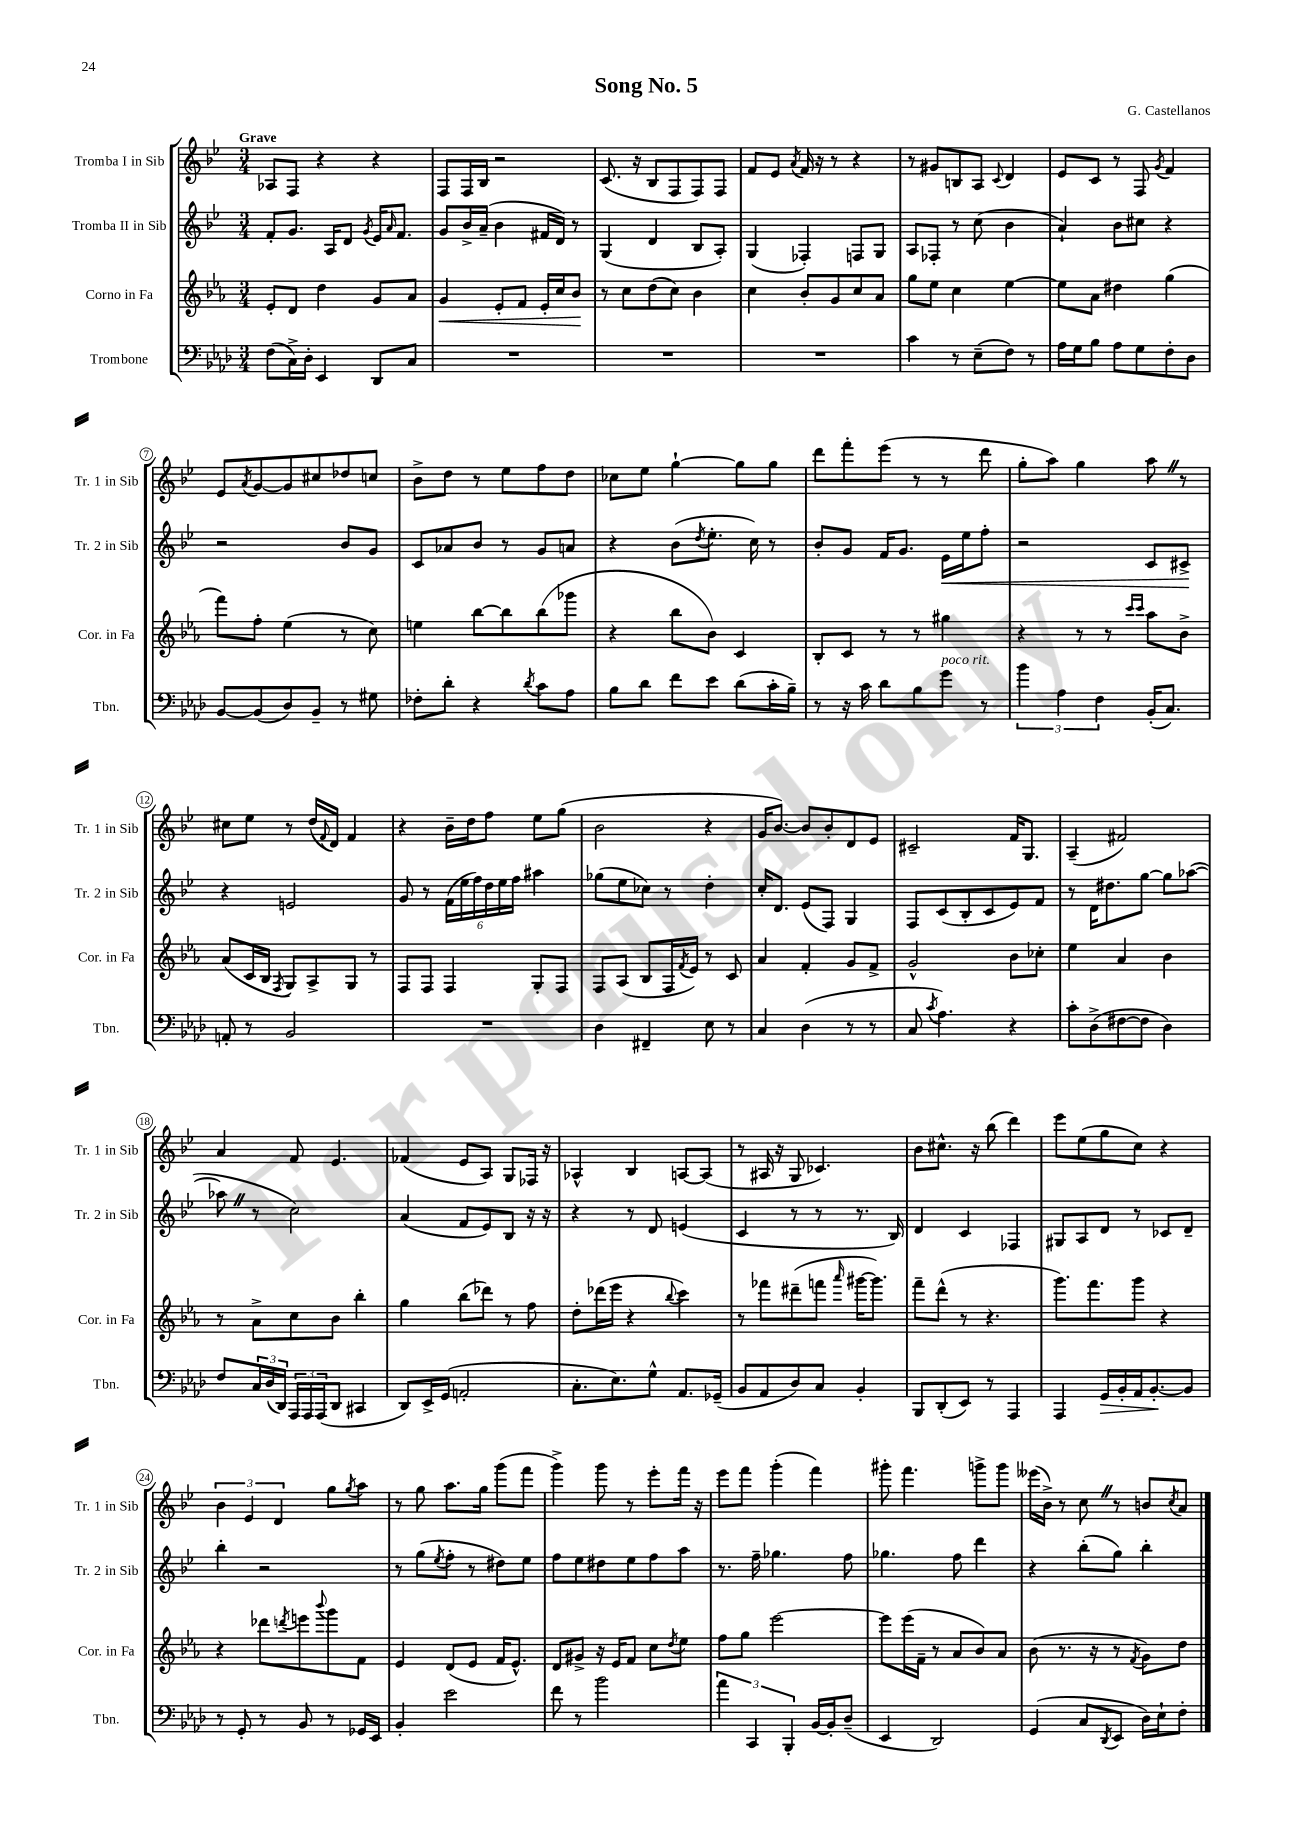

**kern	**dynam	**kern	**dynam	**kern	**dynam	**kern
*part4	*part4	*part3	*part3	*part2	*part2	*part1
*staff4	*staff4	*staff3	*staff3	*staff2	*staff2	*staff1
*I"Trombone	*	*I"Corno in Fa	*	*I"Tromba II in Sib	*	*I"Tromba I in Sib
*I'Tbn.	*	*I'Cor. in Fa	*	*I'Tr. 2 in Sib	*	*I'Tr. 1 in Sib
*clefF4	*	*clefG2	*	*clefG2	*	*clefG2
*k[b-e-a-d-]	*	*k[b-e-a-]	*	*k[b-e-]	*	*k[b-e-]
*M3/4	*	*M3/4	*	*M3/4	*	*M3/4
=1	=1	=1	=1	=1	=1	=1
!	!	!	!	!	!	!LO:TX:a:B:t=Grave
(8F\L	.	8e-'/L	.	8f'/L	.	8A-X/L
16C^\L)	.	8d/J	.	8.g/J	.	8F/J
16D-'\JJ	.	.	.	.	.	.
4EE-/	.	4dd\	.	.	.	4r
.	.	.	.	16A/KL	.	.
.	.	.	.	8d/J	.	.
.	.	.	.	8qg/	.	.
8DD-/L	.	8g/L	.	16e-/KL	.	4r
.	.	.	.	16qqa/	.	.
.	.	.	.	8.f/J	.	.
8C/J	.	8a-/J	.	.	.	.
=2	=2	=2	=2	=2	=2	=2
!	!	!	!LO:HP:b	!	!	!
2.r	.	4g/	<	8g/L	.	8F/L
.	.	.	.	16b-^/L	.	16F/L
.	.	.	.	(16a~/JJ	.	16B-/JJ
.	.	8e-'/L	.	4b-\	.	2r
.	.	8f/J	.	.	.	.
.	.	16e-'/LL	.	16f#X/LL	.	.
.	.	16cc/J	.	16d/JJ)	.	.
.	.	8b-/J	.	8r	.	.
.	.	.	[	.	.	.
=3	=3	=3	=3	=3	=3	=3
2.r	.	8r	.	(4G/	.	(8.c/
.	.	8cc\L	.	.	.	.
.	.	.	.	.	.	16r
.	.	(8dd\	.	4d/	.	8B-/L
.	.	8cc\J)	.	.	.	8F/
.	.	4b-\	.	8B-/L	.	8F/)
.	.	.	.	8A'/J)	.	8F/J
=4	=4	=4	=4	=4	=4	=4
2.r	.	4cc\	.	(4G/	.	8f/L
.	.	.	.	.	.	8e-/J
.	.	.	.	.	.	8qa/
.	.	8b-'/L	.	4F-X'/)	.	16f/
.	.	.	.	.	.	16r
.	.	8g/	.	.	.	8r
.	.	8cc/	.	8Fn/L	.	4r
.	.	8a-/J	.	8G/J	.	.
=5	=5	=5	=5	=5	=5	=5
4c\	.	8gg\L	.	8A/L	.	8r
.	.	8ee-\J	.	8F-X'/J	.	8g#X/L
8r	.	4cc\	.	8r	.	8Bn/
(8E-~\L	.	.	.	(8cc\	.	8A/J
.	.	.	.	.	.	8qqc/
8F\J)	.	[4ee-\	.	4b-\	.	4d/
8r	.	.	.	.	.	.
=6	=6	=6	=6	=6	=6	=6
16A-\LL	.	8ee-\L]	.	4a`/)	.	8e-/L
16G\J	.	.	.	.	.	.
8B-\J	.	8a-\J	.	.	.	8c/J
8A-\L	.	4dd#X\	.	8b-\L	.	8r
8G\	.	.	.	8cc#X\J	.	8F/
.	.	.	.	.	.	8qg/
8F'\	.	(4gg\	.	4r	.	4f/
8D-\J	.	.	.	.	.	.
!!LO:LB:g=z
=7	=7	=7	=7	=7	=7	=7
[8BB-/L	.	8fff\L)	.	2r	.	8e-/L
.	.	.	.	.	.	8qa/
(8BB-/]	.	8ff'\J	.	.	.	[8g/
8D-/)	.	(4ee-\	.	.	.	8g/]
8BB-~/J	.	.	.	.	.	8cc#X/
8r	.	8r	.	8b-/L	.	8dd-X/
8G#X\	.	8cc\)	.	8g/J	.	8ccn/J
=8	=8	=8	=8	=8	=8	=8
8F-X'\L	.	4een\	.	8c/L	.	8b-^\L
8d-'\J	.	.	.	8a-X/	.	8dd\J
4r	.	[8bb-\L	.	8b-/J	.	8r
.	.	8bb-\]	.	8r	.	8ee-\L
8qd-/	.	.	.	.	.	.
8c\L	.	(8bb-\	.	8g/L	.	8ff\
8A-\J	.	8ggg-X\J	.	8an/J	.	8dd\J
=9	=9	=9	=9	=9	=9	=9
8B-\L	.	4r	.	4r	.	8cc-X\L
8d-\J	.	.	.	.	.	8ee-\J
8f\L	.	8bb-\L	.	(8b-\L	.	[4gg`\
.	.	.	.	8qdd/	.	.
8e-\J	.	8b-\J)	.	8.ee-'\J	.	.
(8d-\L	.	4c/	.	.	.	8gg\L]
.	.	.	.	16cc\)	.	.
16c'\L	.	.	.	8r	.	8gg\J
16B-~\JJ)	.	.	.	.	.	.
=10	=10	=10	=10	=10	=10	=10
8r	.	8B-'/L	.	8b-'/L	.	8ddd\L
16r	.	8c/J	.	8g/J	.	8fff'\
16c\	.	.	.	.	.	.
8d-\L	.	8r	.	16f/KL	.	(8eee-\J
.	.	.	.	8.g/J	.	.
8B-\	.	8r	.	.	.	8r
!LO:TX:a:i:t=poco rit.	!	!	!	!	!	!
!	!	!	!	!	!LO:HP:b	!
8g\J	.	4gg#X\	.	16e-\LL	<	8r
.	.	.	.	16ee-\J	.	.
8r	.	.	.	8ff'\J	.	8ddd\
=11	=11	=11	=11	=11	=11	=11
6b-\	.	4r	.	2r	.	8gg'\L
.	.	.	.	.	.	8aa\J)
6A-\	.	.	.	.	.	.
.	.	8r	.	.	.	4gg\
6F\	.	.	.	.	.	.
.	.	8r	.	.	.	.
.	.	16qqccc/LL	.	.	.	.
.	.	16qqccc/JJ	.	.	.	.
(16BB-'/KL	.	8aa-\L	.	8c/L	.	8aaZ\
8.C/J)	.	.	.	.	.	.
.	.	8b-^\J	.	8c#X^/J	.	8r
.	.	.	.	.	[	.
!!LO:LB:g=z
=12	=12	=12	=12	=12	=12	=12
8AAn'/	.	(8a-/L	.	4r	.	8cc#X\L
8r	.	16c/L	.	.	.	8ee-\J
.	.	16B-/JJ	.	.	.	.
.	.	8qF/	.	.	.	.
2BB-/	.	8G/L)	.	2en/	.	8r
.	.	8A-^/	.	.	.	(16dd/LL
.	.	.	.	.	.	8qqf/
.	.	.	.	.	.	16d/JJ)
.	.	8G/J	.	.	.	4f/
.	.	8r	.	.	.	.
=13	=13	=13	=13	=13	=13	=13
2.r	.	8F/L	.	8g/	.	4r
.	.	8F/J	.	8r	.	.
.	.	4F/	.	(24f\LL	.	16b-~\LL
.	.	.	.	24ee-\	.	.
.	.	.	.	.	.	16dd\J
.	.	.	.	24ff\)	.	.
.	.	.	.	24dd\	.	8ff\J
.	.	.	.	24ee-\	.	.
.	.	.	.	24ff\JJ	.	.
.	.	8G'/L	.	4aa#X\	.	8ee-\L
.	.	8F/J	.	.	.	(8gg\J
=14	=14	=14	=14	=14	=14	=14
4D-\	.	8F/L	.	(8gg-X\L	.	2b-\
.	.	(8A-/J	.	8ee-\	.	.
4FF#X~/	.	8B-/L	.	8cc-X\J)	.	.
.	.	16F/L	.	8r	.	.
.	.	8qf/	.	.	.	.
.	.	16e-/JJ)	.	.	.	.
8E-\	.	8r	.	4dd'\	.	4r
8r	.	8c/	.	.	.	.
=15	=15	=15	=15	=15	=15	=15
4C/	.	4a-/	.	16cc'/KL	.	16g/KL
.	.	.	.	8.d/J	.	[8.b-/J)
(4D-\	.	4f'/	.	(8e-/L	.	8b-/L]
.	.	.	.	8F/J)	.	8b-'/
8r	.	8g/L	.	4G/	.	8d/
8r	.	8f^/J	.	.	.	8e-/J
=16	=16	=16	=16	=16	=16	=16
8C/	.	2g^^/	.	8F/L	.	2c#X~/
8qc/	.	.	.	.	.	.
4.A-\)	.	.	.	(8c/	.	.
.	.	.	.	8B-'/	.	.
.	.	.	.	8c/	.	.
4r	.	8b-\L	.	8e-/)	.	16f/KL
.	.	.	.	.	.	8.G/J
.	.	8cc-X'\J	.	8f/J	.	.
=17	=17	=17	=17	=17	=17	=17
8c'\L	.	4ee-\	.	8r	.	(4A~/
(8D-^\	.	.	.	16d\KL	.	.
.	.	.	.	8.dd#X\	.	.
[8F#X\	.	4a-/	.	.	.	2f#X/)
8F#\J]	.	.	.	[8gg\J	.	.
4D-\)	.	4b-\	.	8gg\L]	.	.
.	.	.	.	([8aa-X\J	.	.
!!LO:LB:g=z
=18	=18	=18	=18	=18	=18	=18
8F/L	.	8r	.	8aa-XZ\]	.	4a/
24C/L	.	8a-^\L	.	8r	.	.
(24D-/	.	.	.	.	.	.
24DD-/JJ)	.	.	.	.	.	.
24AAA-/LL	.	8cc\	.	2cc\)	.	8f/
24AAA-/	.	.	.	.	.	.
(24AAA-/J	.	.	.	.	.	.
8DD-/J	.	8b-\J	.	.	.	4.e-/
4CC#X/	.	4bb-'\	.	.	.	.
=19	=19	=19	=19	=19	=19	=19
8DD-/L)	.	4gg\	.	(4a/	.	(4f-X/
16EE-^/L	.	.	.	.	.	.
(16GG/JJ	.	.	.	.	.	.
2AAn'/	.	(8bb-\L	.	8f/L	.	8e-/L
.	.	8ddd-X\J)	.	8e-/)	.	8A/J)
.	.	8r	.	8B-/J	.	8G/L
.	.	8ff\	.	16r	.	16F-X/Jk
.	.	.	.	16r	.	16r
=20	=20	=20	=20	=20	=20	=20
8.C'\L	.	8dd'\L	.	4r	.	4A-X^^/
.	.	(16ddd-X\L	.	.	.	.
8.E-\)	.	16eee-\JJ	.	.	.	.
.	.	4r	.	8r	.	4B-/
8G^^\J	.	.	.	8d/	.	.
.	.	8qqbb-/	.	.	.	.
8.AA-/L	.	4ccc\)	.	(4en/	.	[8An/L
.	.	.	.	.	.	(8A/J]
(16GG-X~/Jk	.	.	.	.	.	.
=21	=21	=21	=21	=21	=21	=21
8BB-/L	.	8r	.	4c/	.	8r
8AA-/	.	8fff-X\L	.	.	.	16A#X/
.	.	.	.	.	.	16r
8D-/)	.	(8ddd#X~\	.	8r	.	8G/
8C/J	.	8fffn\J	.	8r	.	4.c-X/)
.	.	16qqaaa-/	.	.	.	.
4BB-'/	.	[16ggg#X\KL	.	8.r	.	.
.	.	8.ggg#\J])	.	.	.	.
.	.	.	.	16B-/)	.	.
=22	=22	=22	=22	=22	=22	=22
8BBB-/L	.	8fff~\L	.	4d/	.	8b-\L
(8DD-'/	.	(8ddd^^\J	.	.	.	8.cc#X^^\J
8EE-/J)	.	8r	.	4c/	.	.
.	.	.	.	.	.	16r
8r	.	4.r	.	.	.	(8bb-\
4AAA-/	.	.	.	4F-X/	.	4ddd\)
=23	=23	=23	=23	=23	=23	=23
4AAA-/	.	8.ggg\L)	.	8G#X/L	.	8eee-\L
.	.	.	.	8A/	.	(8ee-\
.	.	8.fff\	.	.	.	.
!	!LO:HP:b	!	!	!	!	!
16GG/LL	>	.	.	8d/J	.	8gg\
16BB-'/	.	.	.	.	.	.
16AA-/J	.	8ggg\J	.	8r	.	8cc\J)
[8.BB-'/	.	.	.	.	.	.
.	.	4r	.	8c-X/L	.	4r
8BB-/J]	]	.	.	8d~/J	.	.
!!LO:LB:g=z
=24	=24	=24	=24	=24	=24	=24
8r	.	4r	.	4bb-'\	.	6b-\
8GG'/	.	.	.	.	.	.
.	.	.	.	.	.	6e-/
8r	.	8ddd-X\L	.	2r	.	.
.	.	.	.	.	.	6d/
.	.	8qdddn/	.	.	.	.
8BB-/	.	8eeen\	.	.	.	.
.	.	8qqbbb-/	.	.	.	.
8r	.	8ggg\	.	.	.	8gg\L
.	.	.	.	.	.	8qgg/
16GG-X/LL	.	8f\J	.	.	.	8aa\J
16EE-/JJ	.	.	.	.	.	.
=25	=25	=25	=25	=25	=25	=25
4BB-'/	.	4e-/	.	8r	.	8r
.	.	.	.	(8gg\L	.	8gg\
.	.	.	.	8qee-/	.	.
2e-\	.	(8d/L	.	8ff'\J	.	8.aa\L
.	.	8e-/J	.	8r	.	.
.	.	.	.	.	.	16gg\Jk
.	.	16f/KL	.	8dd#X\L)	.	(8ggg\L
.	.	8.e-^^/J)	.	.	.	.
.	.	.	.	8ee-\J	.	8fff\J
=26	=26	=26	=26	=26	=26	=26
8f\	.	8d/L	.	8ff\L	.	4ggg^\)
8r	.	8g#X^/J	.	8ee-\	.	.
2b-\	.	16r	.	8dd#X\	.	8ggg\
.	.	16e-/KL	.	.	.	.
.	.	8f/J	.	8ee-\	.	8r
.	.	8cc\L	.	8ff\	.	8eee-'\L
.	.	8qdd/	.	.	.	.
.	.	8ee-\J	.	8aa\J	.	16fff\Jk
.	.	.	.	.	.	16r
=27	=27	=27	=27	=27	=27	=27
6a-\	.	8ff\L	.	8.r	.	8eee-\L
.	.	8gg\J	.	.	.	8fff\J
6CC/	.	.	.	.	.	.
.	.	.	.	16ff~\	.	.
.	.	[2eee-\	.	4.gg-X\	.	(4ggg'\
6BBB-'/	.	.	.	.	.	.
[16BB-/LL	.	.	.	.	.	4fff\)
16BB-'/J]	.	.	.	.	.	.
(8D-~/J	.	.	.	8ff\	.	.
=28	=28	=28	=28	=28	=28	=28
4EE-/	.	8eee-\L]	.	4.gg-X\	.	8ggg#X'\
.	.	(16eee-\L	.	.	.	4.fff\
.	.	16f~\JJ	.	.	.	.
2DD-/)	.	8r	.	.	.	.
.	.	8a-/L	.	8ff\	.	.
.	.	8b-/)	.	4ddd\	.	8gggn^\L
.	.	8a-/J	.	.	.	8ggg\J
=29	=29	=29	=29	=29	=29	=29
(4GG/	.	(8b-\	.	4r	.	(16eee--X\LL
.	.	.	.	.	.	16b-^\JJ)
.	.	8.r	.	.	.	8r
8C/L	.	.	.	(8bb-'\L	.	8ccZ\
.	.	16r	.	.	.	.
8qDD-/	.	.	.	.	.	.
8EE-/J	.	8r	.	8gg\J)	.	8r
.	.	8qf/	.	.	.	.
16D-\LL)	.	8g\L)	.	4bb-'\	.	8bn/L
16E-`\J	.	.	.	.	.	.
.	.	.	.	.	.	8qcc/
8F'\J	.	8dd\J	.	.	.	8a/J
==	==	==	==	==	==	==
*-	*-	*-	*-	*-	*-	*-
